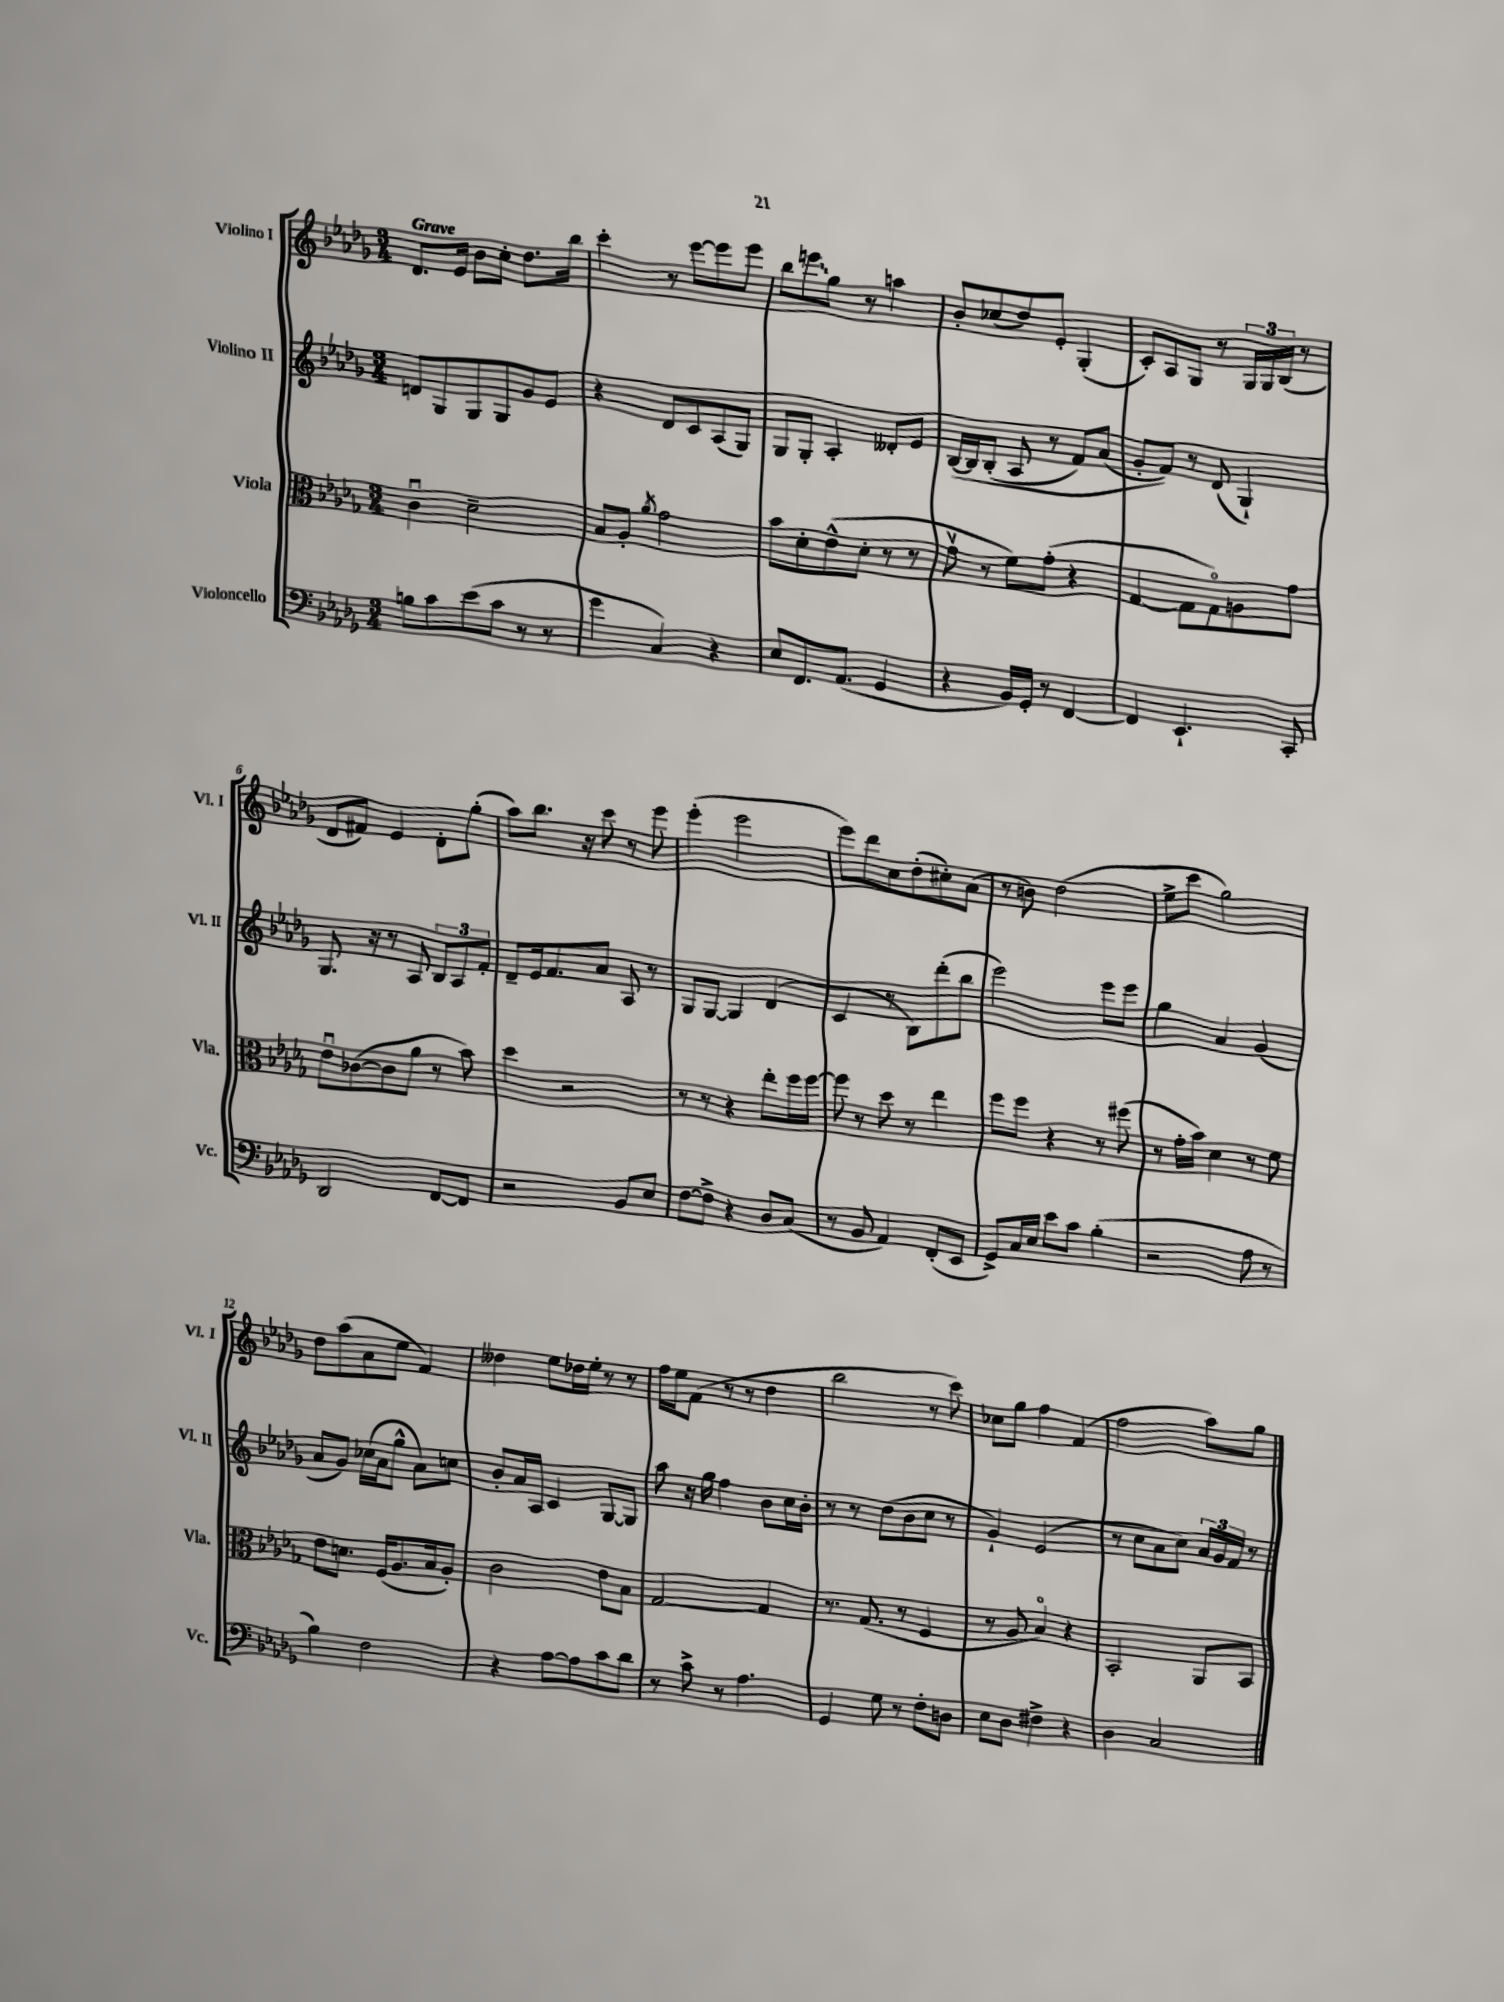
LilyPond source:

<<
\new StaffGroup <<
\new Staff = "s0" \with { instrumentName = "Violino I" shortInstrumentName = "Vl. I" } {
    \clef treble \key des \major \numericTimeSignature \time 3/4 \tempo "Grave"
    des'8. ees'16 bes'8 c''8-. des''8. bes''16 |
    c'''4-. r8 ees'''8~ ees'''8 ees'''8 |
    bes''8 \once \override Glissando.style = #'zigzag e'''8\glissando ges''8 r8 a''4 |
    bes'8-. ces''8( des''8) ees'8-. ges4-.( |
    c'8-.) aes8 ges8 r8 \tuplet 3/2 { ges16 ges16 bes16( } r8 |
    des'8 fis'8) ees'4 des'8-. ges''8-.( |
    aes''8) bes''8. r16 c'''8 r8 ees'''8 |
    ees'''4-.( ees'''2 |
    ees'''8) des'''8 c''8 des''8-.( cis''8-.) aes'8( |
    r8 b'8) des''2( |
    ees''8-> c'''8 ges''2) |
    des''8 aes''8( aes'8 ees''8 f'4) |
    deses''4 ees''8 des''16 ees''16-. r8 r8 |
    f''16 ees''16 f'8( r8 r8 des''4 |
    bes''2 r8 c'''8) |
    ces''8 ges''8 f''4 f'4( |
    f''2 aes''8) ges''8 \bar "|." |
}
\new Staff = "s1" \with { instrumentName = "Violino II" shortInstrumentName = "Vl. II" } {
    \clef treble \key des \major \numericTimeSignature \time 3/4
    d'8 ges8 ges8 ges8 ges'8 ees'8 |
    r4 des'8 c'8 aes8( ges8) |
    ges8 ges8-. aes4-. deses'8-. ees'8 |
    bes16~\( bes16 bes8-.( aes8 r8 f'8) aes'8( |
    ges'8-. f'8)\) r8 des'8( ges4-!) |
    ges8. r16 r8 aes8 \tuplet 3/2 { bes8 aes8 f'8-. } |
    des'8-- ees'16 f'8. aes'8 aes8 r8 |
    ges8 ges8~ ges4 des'4( |
    c'4 r8 bes8) des'''8-.( bes''8 |
    ees'''2) ees'''8 ees'''8 |
    ges''4 aes'4 ges'4( |
    aes'8 ges'8) ces''16( aes'16 ges''8-^ aes'8) c''8 |
    bes'8-. aes'16 aes16 c'4 ges8~ ges8 |
    aes''8 r16 ges''16 f''4 bes'8 c''16 bes'16-. |
    r8 r8 des''8( bes'8 c''8 r8 |
    ges'4-!) ees'2( |
    r8 c''8 aes'8 c''8) \tuplet 3/2 { aes'16 ges'16 f'16 } r8 \bar "|." |
}
\new Staff = "s2" \with { instrumentName = "Viola" shortInstrumentName = "Vla." } {
    \clef alto \key des \major \numericTimeSignature \time 3/4
    c'4\downbow des'2-- |
    bes8 aes8-. \acciaccatura { aes'8 } ges'2 |
    bes'8 des'8-. ees'8-^( des'8-. r8 r8 |
    ges'8\upbow r8 f'8) ges'8-.( r4 |
    ges4~ ges8 ges8\flageolet) a8 ges'8 |
    ees'8\downbow ces'8~( ces'8 aes'8 r8 bes'8) |
    des''4 r2 |
    r8 r8 r4 ees''8-. f''16 f''16~ |
    f''8 r8 des''8 r8 ees''4 |
    f''8 f''8 r4 r8 fis''8( |
    r8 ges'16-. bes'16) des'4 r8 f'8 |
    ees'8 d'8. f16( aes8. bes16 aes8-.) |
    c'2 ees'8 bes8 |
    ges2~ ges4 |
    r8. ges8.( r8 f4 |
    r8 aes8 bes4\flageolet) r4 |
    bes,2-. aes,8 bes,8 \bar "|." |
}
\new Staff = "s3" \with { instrumentName = "Violoncello" shortInstrumentName = "Vc." } {
    \clef bass \key des \major \numericTimeSignature \time 3/4
    b8 c'8 ees'8( c'8 r8 r8 |
    ges'4 c4) r4 |
    ees8 f,8. aes,8.( ges,4 |
    r4 bes,16) ges,16-. r8 f,4~ |
    f,4 ees,4.-! c,8-. |
    des,2 f,8~ f,8 |
    r2 bes,8 ees8 |
    f8~ f8-> r4 des8 c8( |
    r8 bes,8 aes,4) f,8-.( ees,8 |
    ges,8->) c16 ees16 ees'8 c'8 bes4-.( |
    r2 aes8 r8 |
    bes4) f2 |
    r4 aes8~ aes8 c'8 des'8 |
    r8 c'8-> r8 aes4. |
    ges,4 ges8 r8 f8-. d8 |
    ees8 des8 fis4-> r4 |
    des4 c2 \bar "|." |
}
>>
>>
